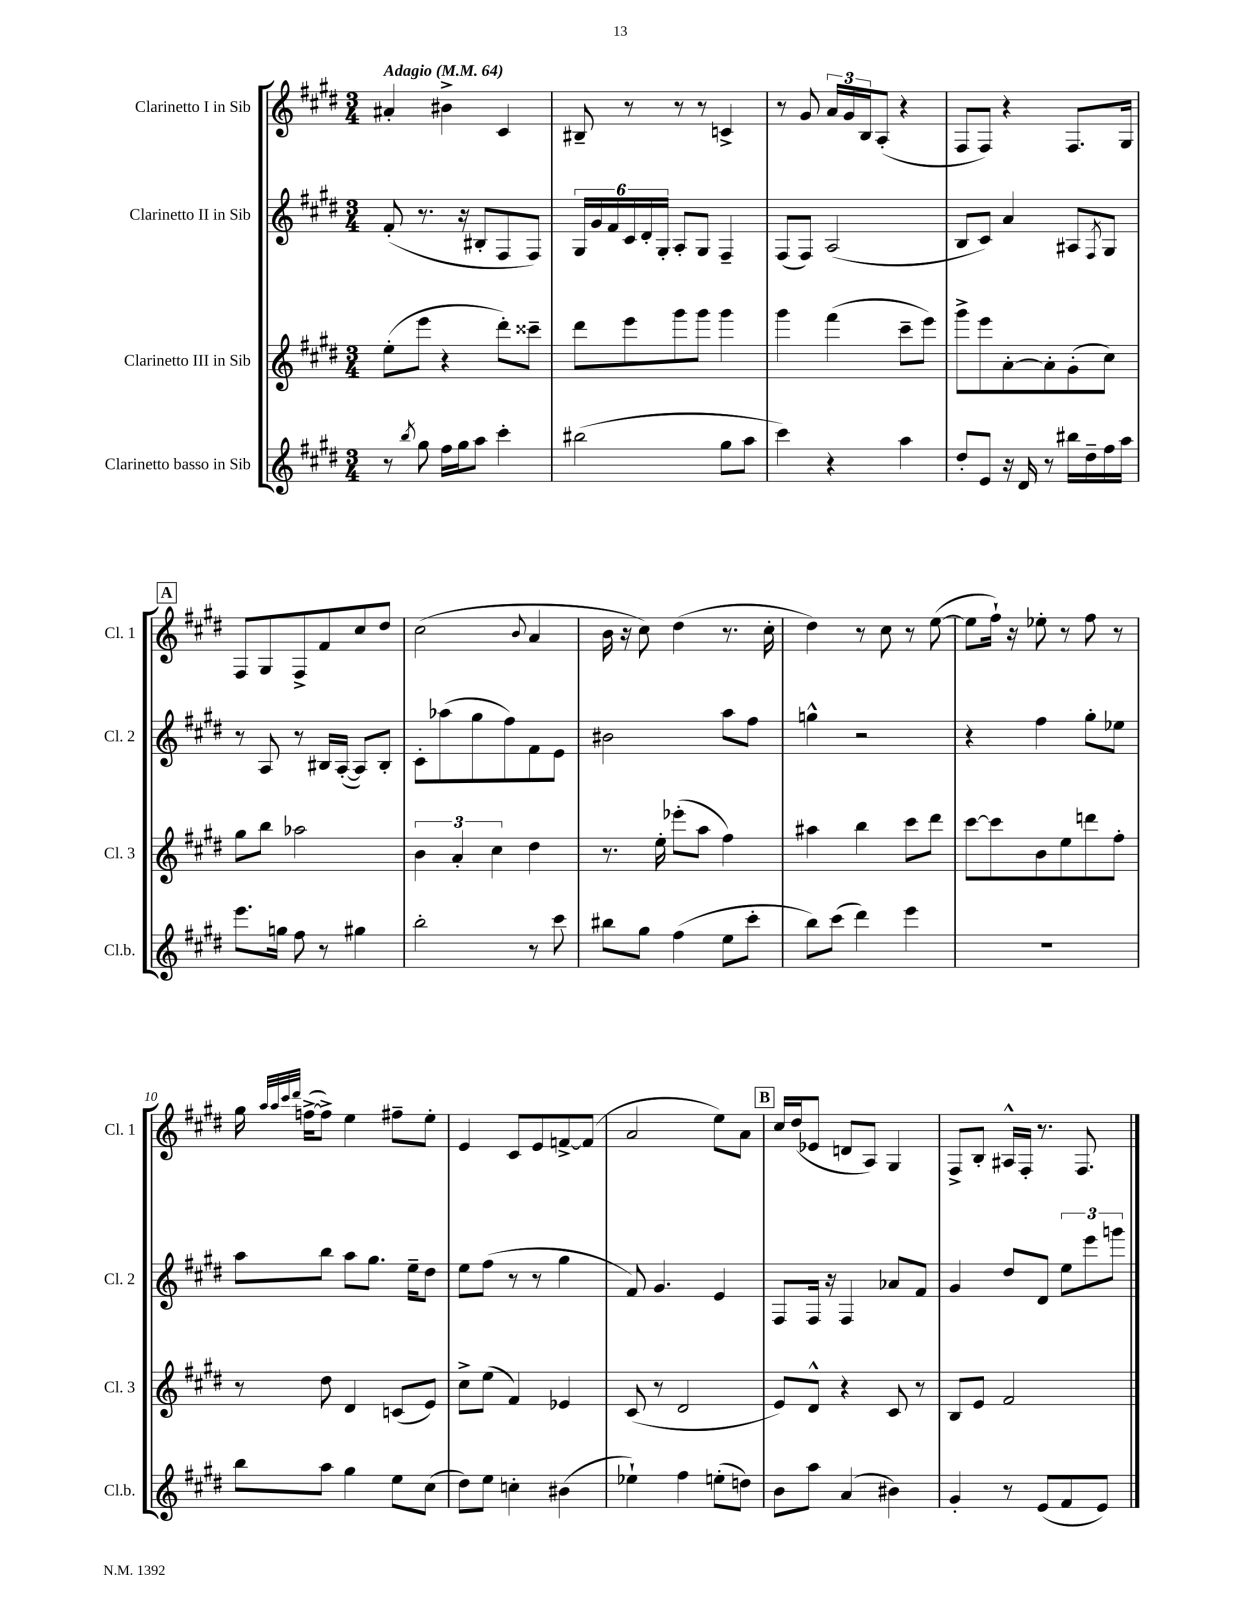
<<
\new StaffGroup <<
\new Staff = "s0" \with { instrumentName = "Clarinetto I in Sib" shortInstrumentName = "Cl. 1" } {
    \clef treble \key e \major \numericTimeSignature \time 3/4 \tempo "Adagio" 4 = 64
    ais'4-. bis'4-> cis'4 |
    bis8-- r8 r8 r8 c'4-> |
    r8 gis'8 \tuplet 3/2 { a'16 gis'16 b16 } a8-.( r4 |
    fis8 fis8) r4 fis8. gis16 |
    \mark \markup { \box "A" } fis8 gis8 fis8-> fis'8 cis''8 dis''8 |
    cis''2( \appoggiatura { b'8 } a'4 |
    b'16 r16 cis''8) dis''4( r8. cis''16-. |
    dis''4) r8 cis''8 r8 e''8~( |
    e''8 fis''16-!) r16 ees''8-. r8 fis''8 r8 |
    gis''16 \grace { a''32 a''32 cis'''32 dis'''32 } f''16~->( f''8->) e''4 fis''8-- e''8-. |
    e'4 cis'8 e'8 f'8~-> f'8( |
    a'2 e''8) a'8 |
    \mark \markup { \box "B" } cis''16 dis''16( ees'8 d'8 a8) gis4 |
    fis8-> b8-. ais16-^ fis16-. r8. fis8. \bar "|." |
}
\new Staff = "s1" \with { instrumentName = "Clarinetto II in Sib" shortInstrumentName = "Cl. 2" } {
    \clef treble \key e \major \numericTimeSignature \time 3/4
    fis'8-.( r8. r16 bis8-. fis8 fis8) |
    \tuplet 6/4 { gis16 gis'16 fis'16 cis'16 dis'16-. gis16-. } a8-. gis8 fis4-- |
    fis8( fis8) a2( |
    b8 cis'8) a'4 ais8 \acciaccatura { fis8 } gis8 |
    \mark \markup { \box "A" } r8 a8 r8 bis16 a16~-.( a8) bis8-. |
    cis'8-. aes''8( gis''8 fis''8) fis'8 e'8 |
    bis'2 a''8 fis''8 |
    g''4-^ r2 |
    r4 fis''4 gis''8-. ees''8 |
    a''8 b''8 a''8 gis''8. e''16-- dis''8 |
    e''8 fis''8( r8 r8 gis''4 |
    fis'8) gis'4. e'4 |
    \mark \markup { \box "B" } fis8 fis16 r16 fis4 aes'8 fis'8 |
    gis'4 dis''8 dis'8 \tuplet 3/2 { e''8 e'''8 g'''8 } \bar "|." |
}
\new Staff = "s2" \with { instrumentName = "Clarinetto III in Sib" shortInstrumentName = "Cl. 3" } {
    \clef treble \key e \major \numericTimeSignature \time 3/4
    e''8-.( e'''8 r4 dis'''8-.) cisis'''8-- |
    dis'''8 e'''8 gis'''8 gis'''8 gis'''4 |
    gis'''4 fis'''4( cis'''8-- e'''8) |
    gis'''8-> e'''8 a'8~-. a'8-. gis'8-.( cis''8) |
    \mark \markup { \box "A" } gis''8 b''8 aes''2 |
    \tuplet 3/2 { b'4 a'4-. cis''4 } dis''4 |
    r8. e''16-. ees'''8-.( a''8 fis''4) |
    ais''4 b''4 cis'''8 dis'''8 |
    cis'''8~ cis'''8 b'8 e''8 d'''8 fis''8-. |
    r8 dis''8 dis'4 c'8( e'8) |
    cis''8-> e''8( fis'4) ees'4 |
    cis'8( r8 dis'2 |
    \mark \markup { \box "B" } e'8) dis'8-^ r4 cis'8 r8 |
    b8 e'8 fis'2 \bar "|." |
}
\new Staff = "s3" \with { instrumentName = "Clarinetto basso in Sib" shortInstrumentName = "Cl.b." } {
    \clef treble \key e \major \numericTimeSignature \time 3/4
    r8 \acciaccatura { b''8 } gis''8 fis''16 gis''16 a''8 cis'''4-. |
    bis''2( gis''8 a''8 |
    cis'''4) r4 a''4 |
    dis''8-. e'8 r16 dis'16 r8 bis''16 dis''16-- fis''16 a''16 |
    \mark \markup { \box "A" } e'''8. g''16 fis''8 r8 gis''4 |
    b''2-. r8 cis'''8 |
    bis''8 gis''8 fis''4( e''8 cis'''8-. |
    b''8) cis'''8( dis'''4) e'''4 |
    r2. |
    b''8 a''8 gis''4 e''8 cis''8( |
    dis''8) e''8 c''4-. bis'4( |
    ees''4-!) fis''4 e''8-.( d''8) |
    \mark \markup { \box "B" } b'8 a''8 a'4( bis'4) |
    gis'4-. r8 e'8( fis'8 e'8) \bar "|." |
}
>>
>>
